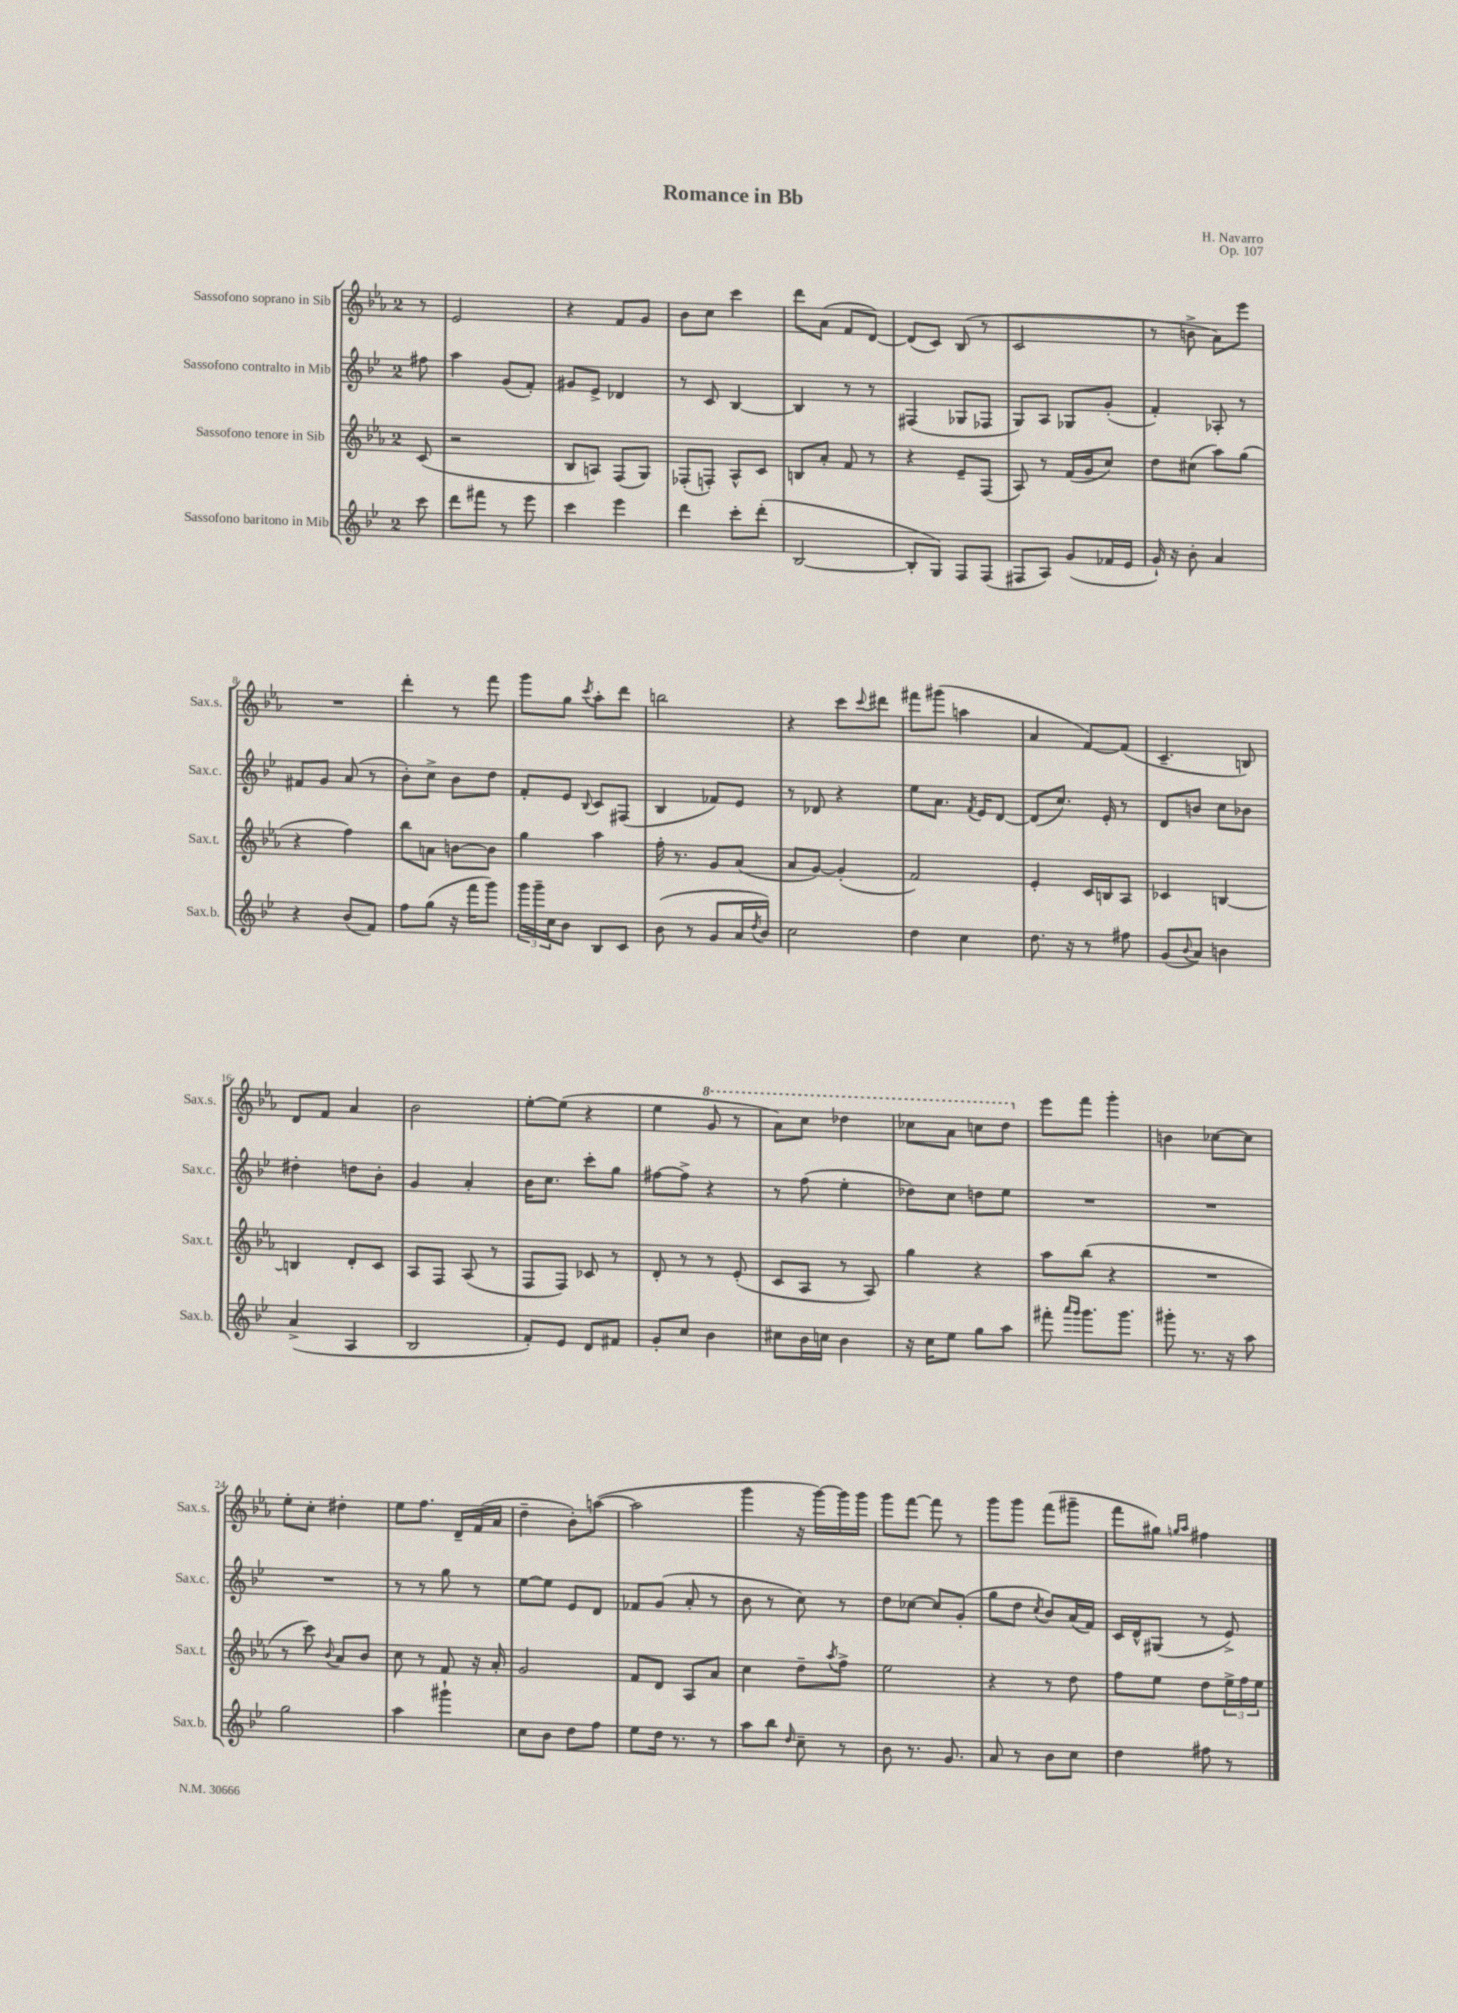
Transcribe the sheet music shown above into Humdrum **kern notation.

**kern	**kern	**kern	**kern
*staff4	*staff3	*staff2	*staff1
*clefG2	*clefG2	*clefG2	*clefG2
*k[b-e-]	*k[b-e-a-]	*k[b-e-]	*k[b-e-a-]
*M2/4	*M2/4	*M2/4	*M2/4
8ccc	(8c	8ff#	8r
=	=	=	=
8ddd	2r	4aa	2e-
8fff#	.	.	.
8r	.	(8g	.
8eee-	.	8f')	.
=	=	=	=
4ccc	8B-	8g#	4r
.	8A)	8e-^	.
4eee-	(8F	4d-	8f
.	8G)	.	8g
=	=	=	=
4ddd	(8F-'	8r	8b-
.	8F')	8c	8cc
8ccc'	8A-^^	[4B-	4ccc
(8ddd'	8c	.	.
=	=	=	=
[2B-	8B	4B-]	8ddd
.	8a-'	.	(8a-
.	8f	8r	8f
.	8r	8r	[8d)
=	=	=	=
8B-']	4r	(4F#	(8d]
8G)	.	.	8c)
8F	8e-~	8G-	(8B-
(8F	(8F	8F-	8r
=	=	=	=
8F#	8A-)	8G)	2c
8A)	8r	8A	.
(8g	(16f	8G-	.
.	16g	.	.
16f-	8cc)	(8g'	.
16e-	.	.	.
=	=	=	=
16g`)	8dd	4f')	8r
16r	.	.	.
8b-'	(8cc#	.	8b^
4a	8aa-)	8A-'	8a-)
.	(8gg	8r	8eee-
=	=	=	=
4r	4r	8f#	2r
.	.	8g	.
(8b-	4ff)	(8a	.
8f)	.	8r	.
=	=	=	=
8ff	8bb-	8b-')	4ddd'
(8gg	8a	8cc^	.
16r	[8b	8b-	8r
16fff	.	.	.
8ggg)	8b]	8dd	8fff
=	=	=	=
24ggg	4gg	8f'	8ggg
24ggg~	.	.	.
24cc	.	.	.
8b-	.	8e-	8gg
.	.	8qqB-	8qccc
8B-	4aa-	8c	8aa-'
8c	.	(8F#	8ddd
=	=	=	=
(8b-	16ff'	4B-	2bb
.	8.r	.	.
8r	.	.	.
8g	8g	8f-)	.
16a	(8a-	8e-	.
8qdd	.	.	.
16b-)	.	.	.
=	=	=	=
2cc	8a-	8r	4r
.	[8g)	8d-	.
.	(4g']	4r	8ccc
.	.	.	8qqccc
.	.	.	8ddd#
=	=	=	=
4dd	2f)	8ee-	8fff#
.	.	8.a	(8ggg#
4cc	.	.	4aa
.	.	8qf	.
.	.	16e-	.
.	.	[8d	.
=	=	=	=
8.dd	4e-'	(8d]	4a-
.	.	8.cc)	.
16r	.	.	.
8r	16c	.	[8f)
.	16B	16e-'	.
8ff#	8A-	8r	(8f]
=	=	=	=
(8g	4c-	8d	4.c~
8qqb-	.	.	.
8a)	.	8b	.
4b	[4B	8cc	.
.	.	8b-	8B)
=	=	=	=
(4a^	4B]	4dd#'	8d
.	.	.	8f
4A	8d'	8dd	4a-
.	8c	8b-'	.
=	=	=	=
2B-	8A-	4g	2b-
.	8F	.	.
.	(8A-	4a'	.
.	8r	.	.
=	=	=	=
8f')	8F	16b-	[8ee-'
.	.	8.cc	.
8e-	8F)	.	(8ee-]
8d	8c-	8ccc'	4r
8f#	8r	8gg	.
=	=	=	=
8g'	8d'	[8ff#	4ee-
8cc	8r	8ff#^]	.
4b-	8r	4r	8gg
.	(8e-'	.	8r
=	=	=	=
8cc#	8c	8r	8aa-)
16b-	8A-	(8ff	8ccc
16cc	.	.	.
4b-	8r	4ee-'	4ddd-
.	8A-)	.	.
=	=	=	=
16r	4gg	8dd-)	8ccc-
16cc	.	.	.
8ee-	.	8cc	8aa-
8gg	4r	8dd	8ccc
8aa	.	8ee-	8ddd
=	=	=	=
8fff#'	8aa-	2r	8eee-
16qqaaa	.	.	.
16qqggg	.	.	.
8.ggg	(8bb-	.	8fff
.	4r	.	4ggg'
8.ggg	.	.	.
=	=	=	=
8ggg#'	2r	2r	4b
8.r	.	.	.
.	.	.	[8cc-
16r	.	.	.
8aa	.	.	8cc-]
=	=	=	=
2gg	8r	2r	8ee-'
.	8ccc)	.	8cc'
.	8qqb-	.	.
.	8a-	.	4dd#'
.	8b-	.	.
=	=	=	=
4aa	8cc	8r	8ee-
.	8r	8r	8.ff
4ggg#`	8f	8gg	.
.	.	.	16d~
.	16r	8r	(16f
.	16a-'	.	16a-
=	=	=	=
8cc	2g	[8ee-	4dd~
8b-	.	8ee-]	.
8dd	.	8e-	8b-')
8ff	.	8d	([8aa
=	=	=	=
8ee-	8f	8f-	2aa]
16dd	8d	(8g	.
8.r	.	.	.
.	8A-	8a'	.
8r	8a-	8r	.
=	=	=	=
8aa	4cc	8b-	4ggg
8bb-	.	8r	.
16qqdd	.	.	.
8cc~	8dd~	8cc)	16r
.	.	.	[16ggg)
.	8qaa-	.	.
8r	8ff^	8r	16ggg]
.	.	.	16ggg
=	=	=	=
8b-	2ee-	8dd	8ggg
8.r	.	[8cc-	[8fff
.	.	8cc-]	8fff]
8.g	.	.	.
.	.	(8g'	8r
=	=	=	=
8a	4r	8gg	8ggg
8r	.	8dd	8ggg
.	.	8qcc	.
8b-	8r	8b-)	(8fff
8cc	8dd	(16a	8ggg#~
.	.	16f)	.
=	=	=	=
4dd	8ff	16c	8fff
.	.	16d^^	.
.	8ee-	(8G#	8gg#)
.	.	.	16qqgg
.	.	.	16qqaa-
8ff#	8dd	8r	4ff#
8r	24ee-^	8e-^)	.
.	24ff	.	.
.	24ee-	.	.
==	==	==	==
*-	*-	*-	*-
